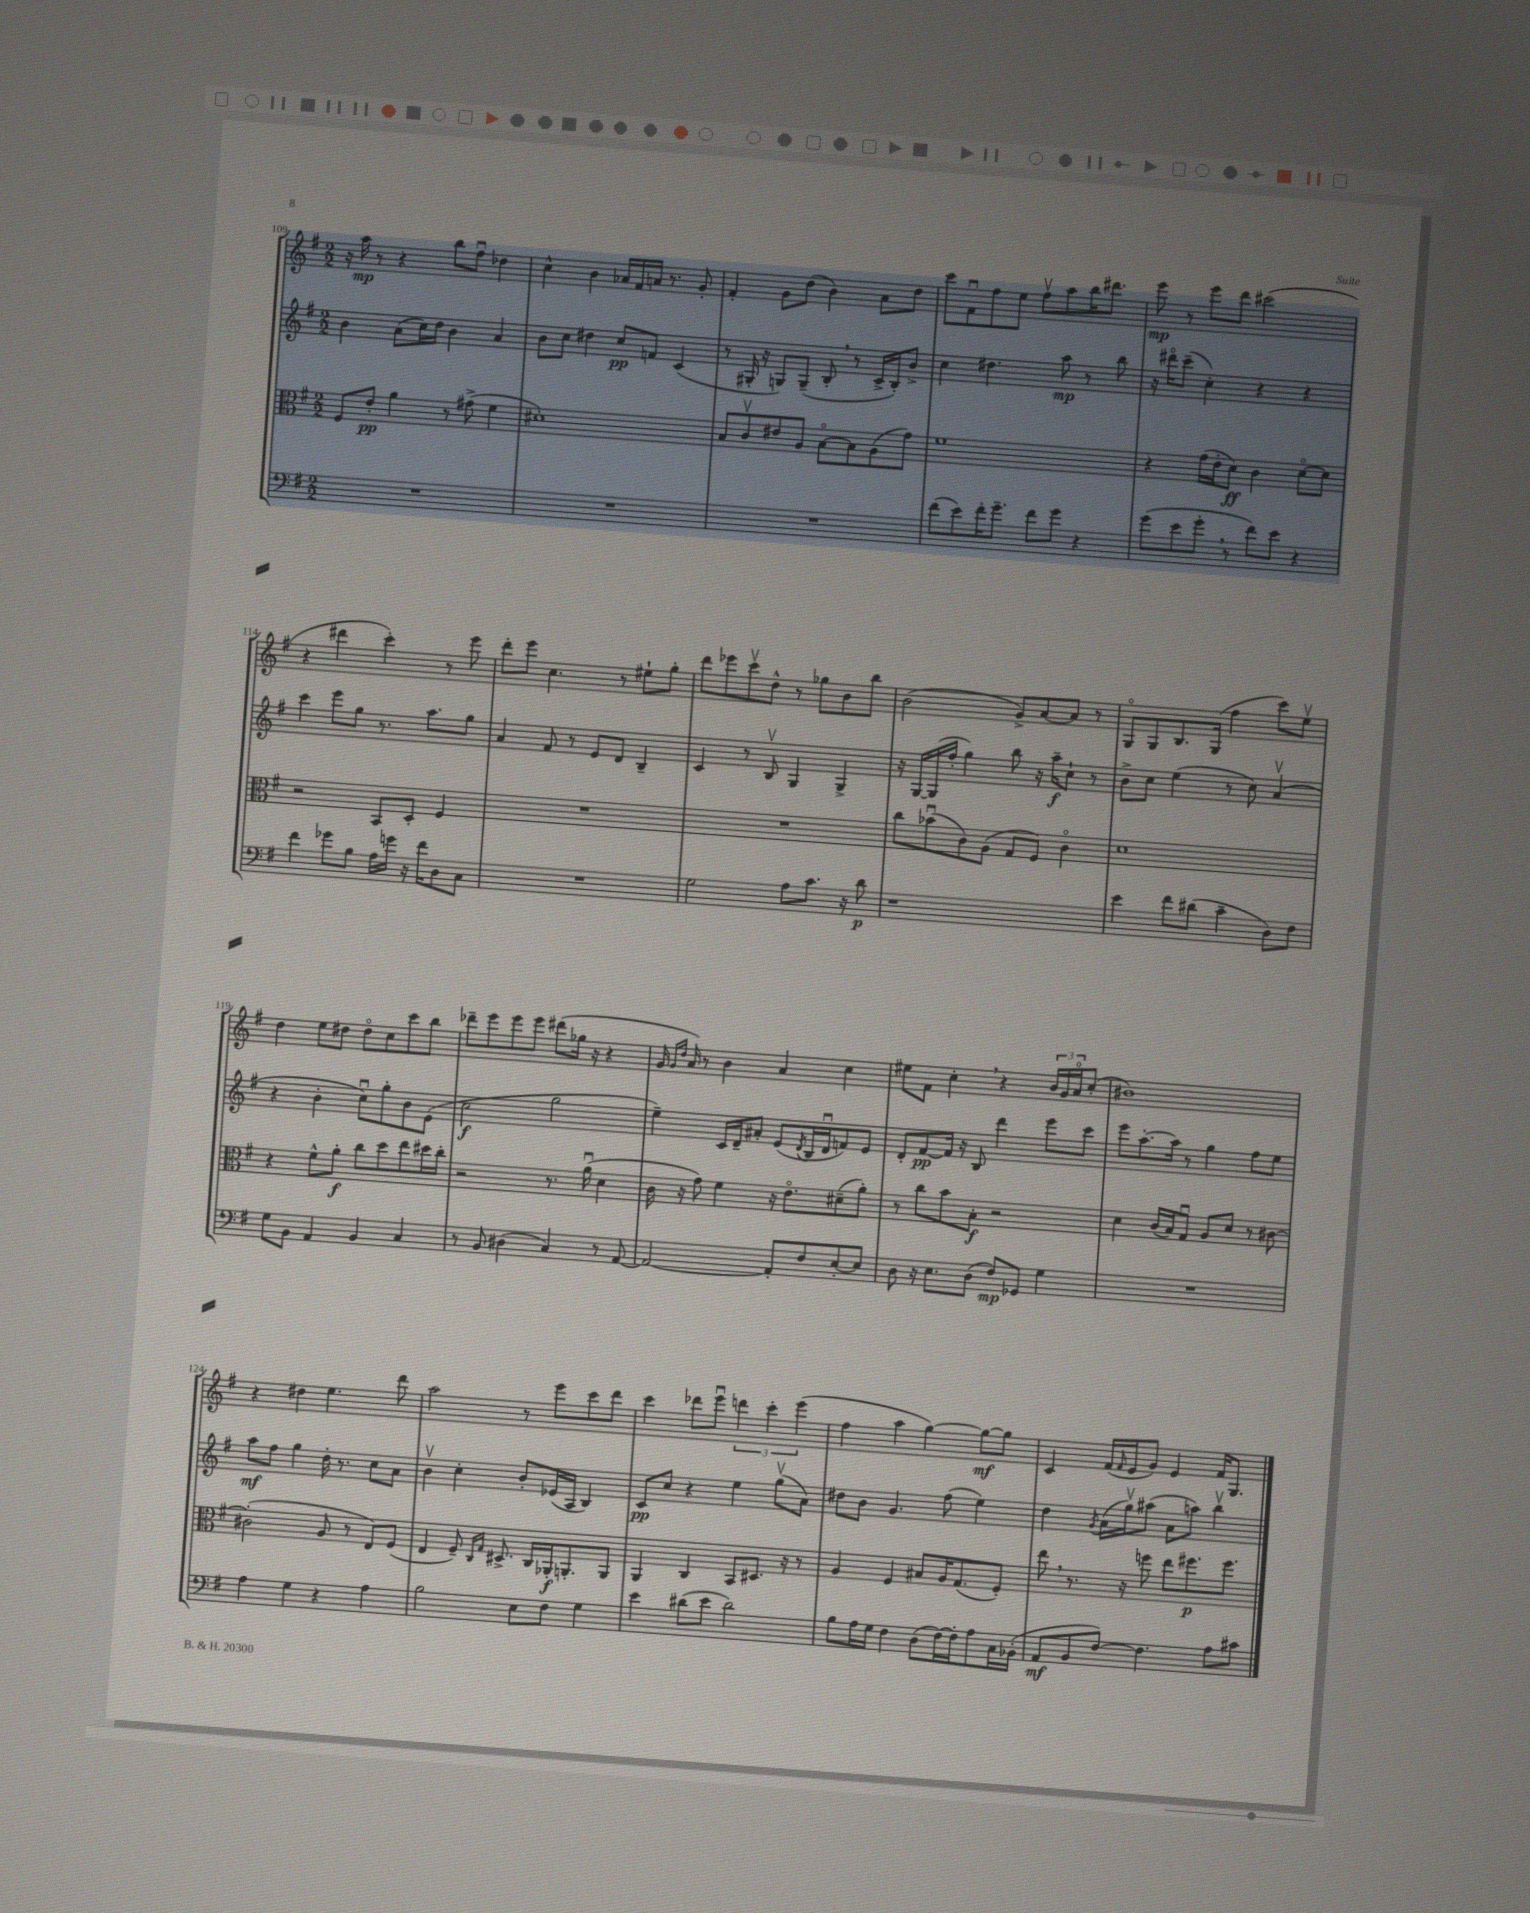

**kern	**dynam	**kern	**dynam	**kern	**dynam	**kern	**dynam
*part4	*part4	*part3	*part3	*part2	*part2	*part1	*part1
*staff4	*staff4	*staff3	*staff3	*staff2	*staff2	*staff1	*staff1
*clefF4	*	*clefC3	*	*clefG2	*	*clefG2	*
*k[f#]	*	*k[f#]	*	*k[f#]	*	*k[f#]	*
*M2/2	*	*M2/2	*	*M2/2	*	*M2/2	*
=109	=109	=109	=109	=109	=109	=109	=109
1r	.	8F#/L	.	4b\	.	16r	.
.	.	.	.	.	.	16aa\	mp
.	.	8e'/J	pp	.	.	8r	.
.	.	4a\	.	(8a\L	.	4r	.
.	.	.	.	16cc\L)	.	.	.
.	.	.	.	16dd\JJ	.	.	.
.	.	8r	.	4b\	.	8bb\L	.
.	.	(8g#X^\	.	.	.	8ff#u\J	.
.	.	4f#\	.	4a/	.	4dd-X\	.
=110	=110	=110	=110	=110	=110	=110	=110
1r	.	1d#X')	.	8b\L	.	4cc^^\	.
.	.	.	.	8cc\J	.	.	.
.	.	.	.	4dd#X\	.	4b\	.
.	.	.	.	8cc/L	pp	16a-X/LL	.
.	.	.	.	.	.	16f#/	.
.	.	.	.	8fn/J	.	16an/JJ	.
.	.	.	.	.	.	8.r	.
.	.	.	.	(4c/	.	.	.
.	.	.	.	.	.	8g'/	.
=111	=111	=111	=111	=111	=111	=111	=111
1r	.	8B/L	.	8r	.	4f#'/	.
.	.	8cv/	.	16G#X'/	.	.	.
.	.	.	.	16r	.	.	.
.	.	8e#X/	.	8Gn/L)	.	8g\L	.
.	.	8A/J	.	(8G~/J	.	(8dd\J	.
.	.	[8B\L	.	8B',/	.	4b\)	.
.	.	8B\]	.	8r	.	.	.
.	.	(8A\	.	16c^/LL	.	8a\L	.
.	.	.	.	16B'/J)	.	.	.
.	.	8g\J)	.	8b^/J	.	8dd\J	.
=112	=112	=112	=112	=112	=112	=112	=112
(8f#\L	.	1f#	.	4cc\	.	8ccc\L	.
8e\)	.	.	.	.	.	8f#u\	.
16f#'\K	.	.	.	4.dd#X\	.	8ff#\	.
8.g~\J	.	.	.	.	.	.	.
.	.	.	.	.	.	8ee\J	.
8f#\L	.	.	.	.	.	8ff#v\L	.
8g\J	.	.	.	8aa\	mp	8aa\	.
4r	.	.	.	8r	.	16bb\K	.
.	.	.	.	.	.	8.ddd#X\J	.
.	.	.	.	8bb\	.	.	.
=113	=113	=113	=113	=113	=113	=113	=113
(8g\L	.	4r	.	16r	.	8eee\	mp
.	.	.	.	16ddd#X\KL	.	.	.
8e\	.	.	.	(8ccc~\J	.	8r	.
8g',\J	.	(16g\LL	.	4cc'\)	.	8eee\L	.
.	.	16e'\J	.	.	.	.	.
8r	.	8d\J)	ff	.	.	8ddd\J	.
8f#\L)	.	4c\	.	4r	.	(2ccc#X\	.
8e\J	.	.	.	.	.	.	.
4r	.	[8d\L	.	4r	.	.	.
.	.	8d\J]	.	.	.	.	.
!!LO:LB:g=z
=114	=114	=114	=114	=114	=114	=114	=114
4f#\	.	2r	.	4ccc\	.	4r	.
8g-X\L	.	.	.	8eee\L	.	4ddd#X\	.
8B\J	.	.	.	8gg\J	.	.	.
16A\LL	.	8BB/L	.	8.r	.	4ccc'\)	.
16gn\JJ	.	.	.	.	.	.	.
16r	.	8D'/J	.	.	.	.	.
16f#\KL	.	.	.	8.aa\L	.	.	.
8D\	.	4F#/	.	.	.	8r	.
8C\J	.	.	.	8gg\J	.	8eee\	.
=115	=115	=115	=115	=115	=115	=115	=115
1r	.	1r	.	4a/	.	8ddd'\L	.
.	.	.	.	.	.	8eee\J	.
.	.	.	.	8f#/	.	4.cc\	.
.	.	.	.	8r	.	.	.
.	.	.	.	8e/L	.	.	.
.	.	.	.	8d/J	.	8r	.
.	.	.	.	4B~/	.	8ee#X`\L	.
.	.	.	.	.	.	8gg'\J	.
=116	=116	=116	=116	=116	=116	=116	=116
2G\	.	1r	.	4c/	.	8ddd\L	.
.	.	.	.	.	.	8eee-X\	.
.	.	.	.	8r	.	8cccv\	.
.	.	.	.	8Bv/	.	8dd^^\J	.
8A\L	.	.	.	4G/	.	8r	.
8.c\J	.	.	.	.	.	8gg-X\L	.
.	.	.	.	4G^/	.	8b\	.
16r	.	.	.	.	.	.	.
8d\	p	.	.	.	.	8bb\J	.
=117	=117	=117	=117	=117	=117	=117	=117
1r	.	8cc\L	.	16r	.	(2b\	.
.	.	.	.	[16G/LL	.	.	.
.	.	(8b-Xu\	.	(16G/]	.	.	.
.	.	.	.	16ff#'/JJ	.	.	.
.	.	8c\)	.	4gg\)	.	.	.
.	.	(8A\J	.	.	.	.	.
.	.	8G/L	.	8bb\	.	8g^/L)	.
.	.	8F#/J)	.	16r	.	[8a/	.
.	.	.	.	16aa~\KL	f	.	.
.	.	4c\	.	8cc`\J	.	8a/J]	.
.	.	.	.	8r	.	8r	.
=118	=118	=118	=118	=118	=118	=118	=118
4e\	.	1d	.	8b^\L	.	8G/L	.
.	.	.	.	8cc\J	.	8G/	.
8f#\L	.	.	.	(4ee\	.	8.B/	.
(8d#X\J	.	.	.	.	.	.	.
.	.	.	.	.	.	(16G/Jk	.
4c~\	.	.	.	8r	.	4ff#\	.
.	.	.	.	8cc\)	.	.	.
8D\L)	.	.	.	(4av/	.	8ccc\L)	.
8F#\J	.	.	.	.	.	8eev\J	.
!!LO:LB:g=z
=119	=119	=119	=119	=119	=119	=119	=119
8G\L	.	4r	.	4r	.	4dd\	.
8BB\J	.	.	.	.	.	.	.
4AA/	.	8f#^^\L	.	4b'\	.	8ee\L	.
.	.	8a'\J	f	.	.	8dd#X\J	.
4BB/	.	8cc\L	.	8ccu\L)	.	8dd#\L	.
.	.	8dd\	.	8gg'\	.	8cc\	.
4C/	.	8ee\	.	8b\	.	8ccc\	.
.	.	16dd#X\L	.	(8e\J	.	8bb\J	.
.	.	16cc'\JJ	.	.	.	.	.
=120	=120	=120	=120	=120	=120	=120	=120
8r	.	2r	.	2cc\	f	8ddd-X~\L	.
8BB/	.	.	.	.	.	8eee\	.
(4D#X\	.	.	.	.	.	8eee\	.
.	.	.	.	.	.	8eee\J	.
4C/)	.	8.r	.	2gg\	.	(8ddd#X\L	.
.	.	.	.	.	.	16gg-X\Jk	.
.	.	(16au\	.	.	.	16r	.
8r	.	4d\	.	.	.	4r	.
[8AA/	.	.	.	.	.	.	.
=121	=121	=121	=121	=121	=121	=121	=121
2AA/_	.	16c\	.	4ee~\)	.	16g/	.
.	.	.	.	.	.	16qqg/LL	.
.	.	.	.	.	.	16qqdd/JJ	.
.	.	16r	.	.	.	16a/)	.
.	.	8g\)	.	.	.	8r	.
.	.	4f#\	.	16c/LL	.	4b\	.
.	.	.	.	16d~/J	.	.	.
.	.	.	.	8a#X'/J	.	.	.
8AA'/L]	.	16r	.	(8e/L	.	4a/	.
.	.	8.e\L	.	.	.	.	.
.	.	.	.	8qd/	.	.	.
8F#/	.	.	.	16B/L	.	.	.
.	.	.	.	16du/J	.	.	.
[8E'/	.	(8d#X~\	.	8fn/)	.	4cc\	.
8E/J]	.	8a'\J)	.	8e/J	.	.	.
=122	=122	=122	=122	=122	=122	=122	=122
8D\	.	8r	.	8d'/L	.	8ee#X\L	.
16r	.	8cc\L	.	[8f#/	pp	8f#\J	.
8.E\L	.	.	.	.	.	.	.
.	.	8b\	.	16f#/Jk]	.	4cc',\	.
.	.	.	.	16r	.	.	.
(8D\J	.	8B'\J	f	8B/	.	.	.
8F#/L)	mp	2r	.	4ddd\	.	4r	.
8GG-X/J	.	.	.	.	.	.	.
4G\	.	.	.	8eee\L	.	24b/LL	.
.	.	.	.	.	.	24g/	.
.	.	.	.	.	.	24a/J	.
.	.	.	.	8ccc\J	.	(8cc'/J	.
=123	=123	=123	=123	=123	=123	=123	=123
1r	.	4d\	.	8eee\L	.	1b#X)	.
.	.	.	.	[8.aa'\	.	.	.
.	.	(16c/LL	.	.	.	.	.
.	.	16B/J)	.	16aa\Jk]	.	.	.
.	.	8Gu/J	.	8r	.	.	.
.	.	8A/L	.	4gg\	.	.	.
.	.	8d/J	.	.	.	.	.
.	.	8r	.	8ff#\L	.	.	.
.	.	[8c#X\	.	8ee\J	.	.	.
!!LO:LB:g=z
=124	=124	=124	=124	=124	=124	=124	=124
4A\	.	(2c#X'\]	.	8aa\L	mf	4r	.
.	.	.	.	8ff#\J	.	.	.
4G\	.	.	.	4gg\	.	4dd#X\	.
4r	.	8A/	.	16dd'\	.	4.ee\	.
.	.	.	.	8.r	.	.	.
.	.	8r	.	.	.	.	.
4A\	.	8E/L)	.	8cc\L	.	.	.
.	.	(8F#/J	.	8a\J	.	8ddd\	.
=125	=125	=125	=125	=125	=125	=125	=125
2B\	.	4E/	.	4bv\	.	2aa\	.
.	.	8F#~/)	.	4cc'\	.	.	.
.	.	16qqC/LL	.	.	.	.	.
.	.	16qqG/JJ	.	.	.	.	.
.	.	8.D#X^/	.	.	.	.	.
8E\L	.	.	.	8b'/L	.	8r	.
.	.	16C/LL	.	.	.	.	.
8F#\J	.	16AA-X'/J	f	(16e-X/L	.	8eee\L	.
.	.	8.AAn'/	.	16A/JJ	.	.	.
4G\	.	.	.	4B/)	.	8ccc\	.
.	.	8AA/J	.	.	.	8ddd\J	.
=126	=126	=126	=126	=126	=126	=126	=126
4e\	.	4AA/	.	8c/L	pp	4ccc\	.
.	.	.	.	8cc/J	.	.	.
(8d#X\L	.	4C/	.	4r	.	8ddd-X\L	.
8e\J	.	.	.	.	.	8eeeu\J	.
2d#\)	.	8BB/L	.	4ee\	.	6dddn\	.
.	.	8.D#X/J	.	.	.	.	.
.	.	.	.	.	.	6ccc'\	.
.	.	.	.	(8ggv\L	.	.	.
.	.	16r	.	.	.	.	.
.	.	.	.	.	.	(6eee\	.
.	.	8r	.	8a\J)	.	.	.
=127	=127	=127	=127	=127	=127	=127	=127
8B\L	.	4A/	.	8dd#X\L	.	4ff#\	.
16A\L	.	.	.	8b\J	.	.	.
16G\JJ	.	.	.	.	.	.	.
4F#\	.	4F#/	.	4.g/	.	4aa\	.
(8D\L	.	8B#X/L	.	.	.	[4gg\)	.
[16F#\L)	.	16A/K	.	(8ff#\	.	.	.
16F#'\J]	.	(8.G/	.	.	.	.	.
8A\	.	.	.	4ee\)	.	8gg\L_	mf
16C\L	.	8F#'/J)	.	.	.	8gg\J]	.
(16BB-X'\JJ	.	.	.	.	.	.	.
=128	=128	=128	=128	=128	=128	=128	=128
8AA/L	mf	8ee,\	.	4dd\	.	4c/	.
8BB/	.	8.r	.	.	.	.	.
.	.	.	.	8qg/	.	.	.
[8F#/J)	.	.	.	(16a\LL	.	(16f#/LL	.
.	.	.	.	.	.	16qqf#/	.
.	.	16r	.	16ggv\J)	.	16e/J	.
4.F#\]	.	8ffn\	.	(8aa#X\J	.	8g/J)	.
.	.	8ee\L	.	8a\L	.	4e/	.
.	.	8.ff#X\	p	8aan\J)	.	.	.
8A\L	.	.	.	4bbv\	.	16f#/KL	.
.	.	8.ff#\J	.	.	.	8.G/J	.
8c#X\J	.	.	.	.	.	.	.
==	==	==	==	==	==	==	==
*-	*-	*-	*-	*-	*-	*-	*-
